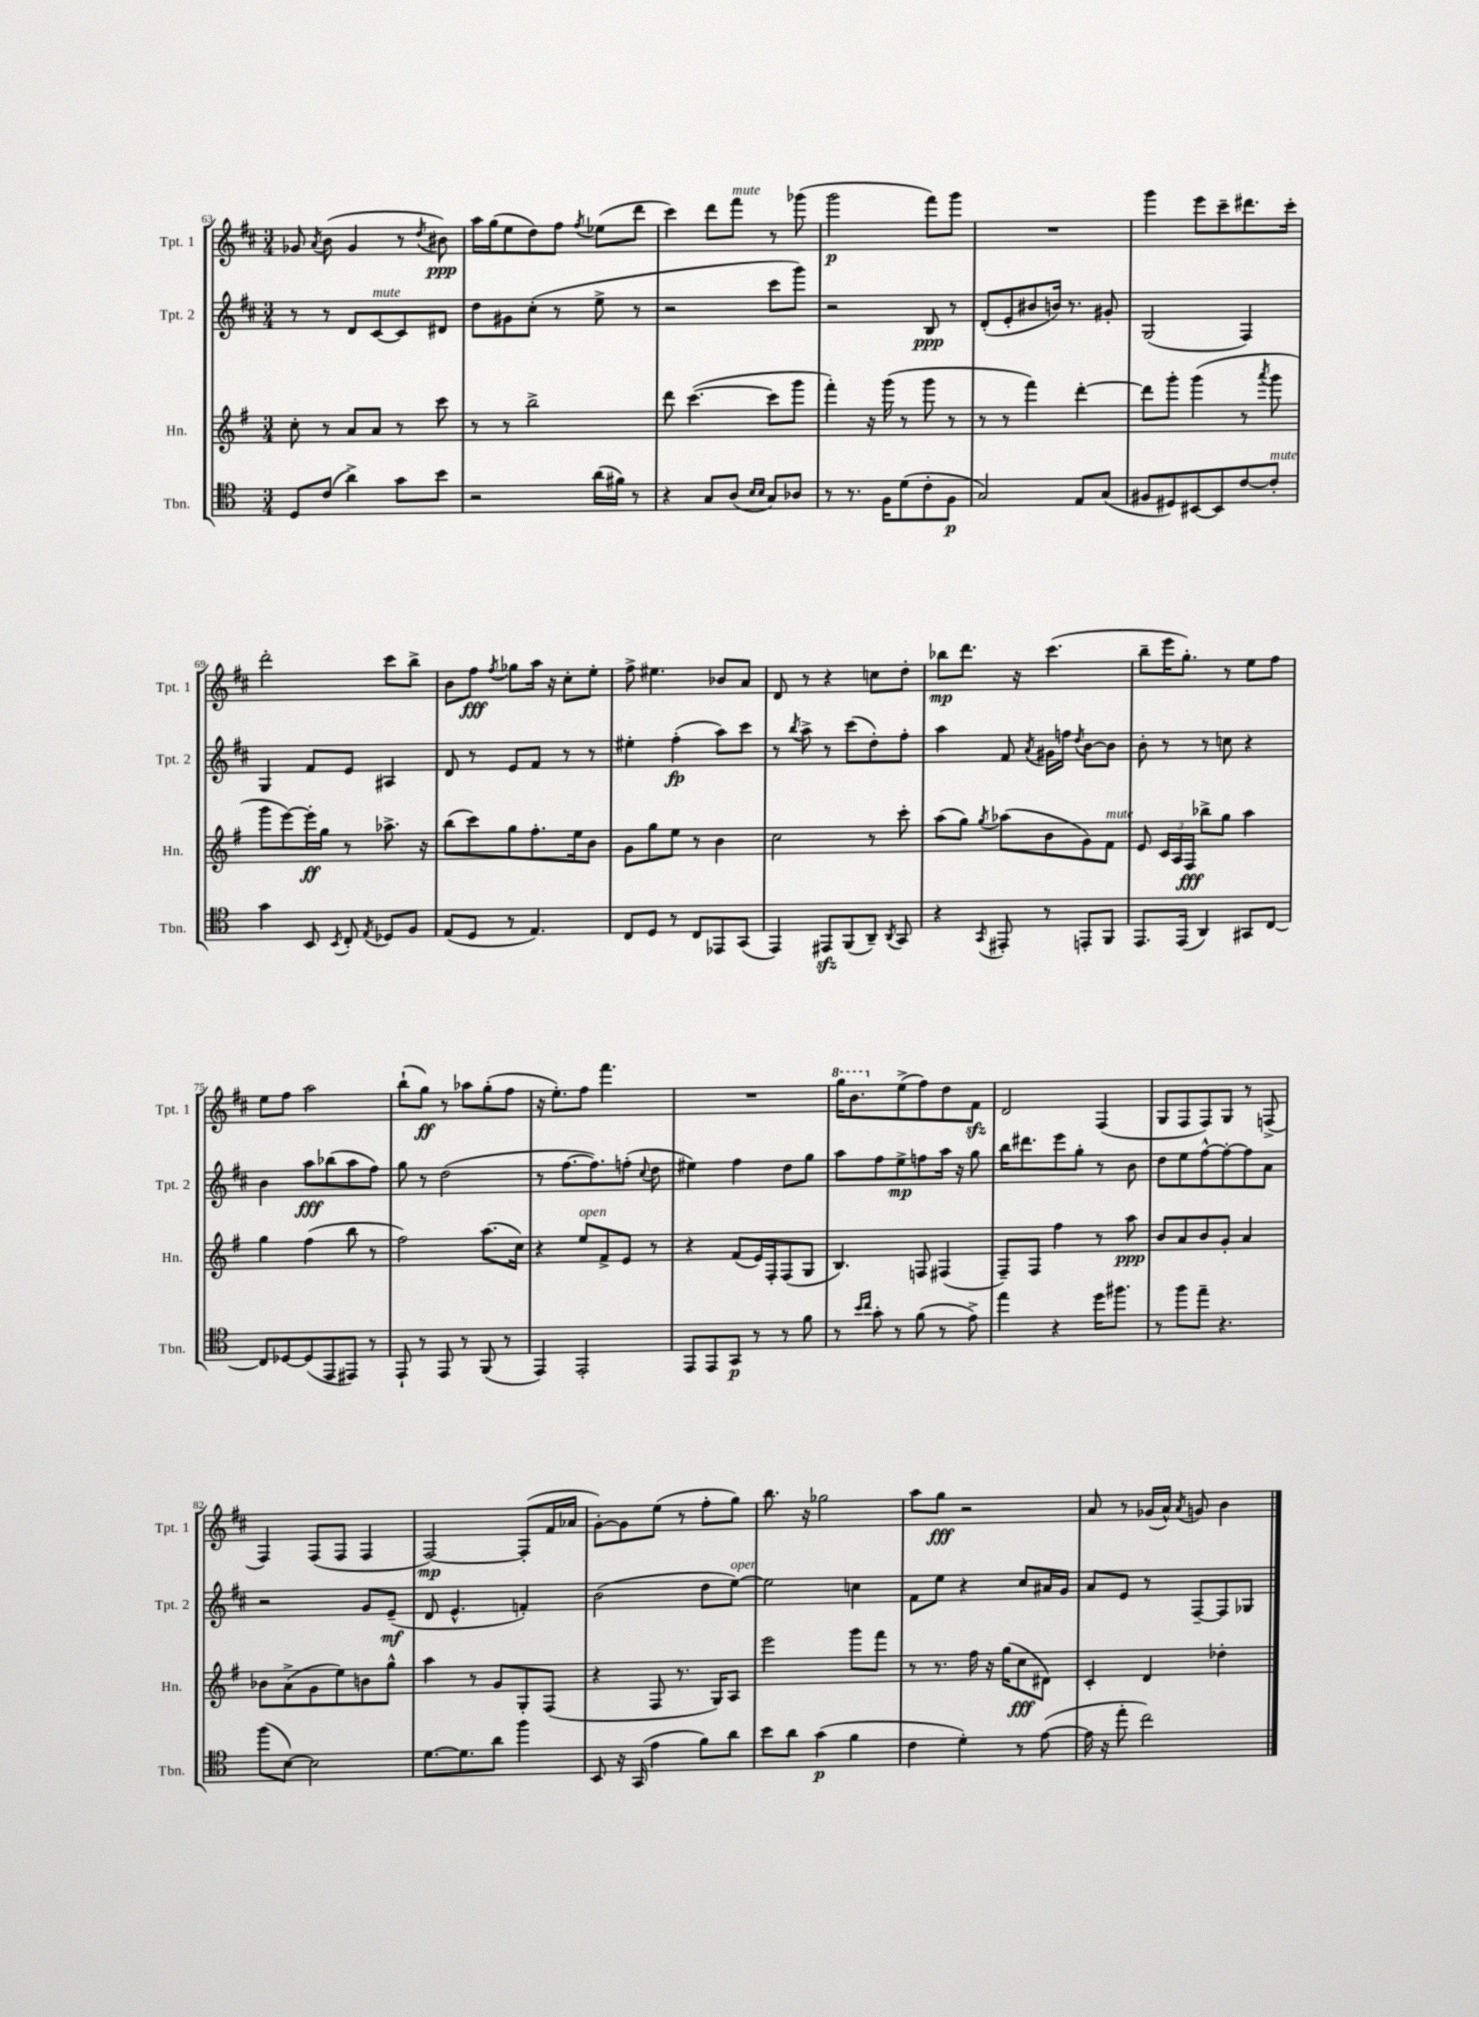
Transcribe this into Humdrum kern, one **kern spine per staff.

**kern	**kern	**kern	**kern
*staff4	*staff3	*staff2	*staff1
*clefC4	*clefG2	*clefG2	*clefG2
*k[]	*k[f#]	*k[f#c#]	*k[f#c#]
*M3/4	*M3/4	*M3/4	*M3/4
8D	8cc'	8r	8g-
.	.	.	8qa
(8c	8r	8r	(8b
4a^)	8a	8d	4g-
.	8a	[8c#	.
8g	8r	8c#]	8r
.	.	.	8qdd
8b	8ccc	8d#	8b#)
=	=	=	=
2r	8r	8dd	16aa
.	.	.	(16gg
.	8r	8g#	8ee
.	2bb^	(8cc#'	8dd)
.	.	8r	8ff#
.	.	.	8qff#
(16a	.	8ee^	(8ee-
16f#)	.	.	.
8r	.	8r	8ddd
=	=	=	=
4r	8ddd	2r	4ccc#)
.	([4.ccc	.	.
8G	.	.	8ddd
(8A	.	.	8fff#
16qqB	.	.	.
16qqB	.	.	.
8G)	8ccc]	8ccc#	8r
8A-	8ggg	8ggg)	(8ggg-
=	=	=	=
8r	4fff#')	2r	2ggg
8.r	.	.	.
.	16r	.	.
16F	(16ggg	.	.
(8d	8r	.	.
8c'	8ggg	8B	8fff#)
8F	8r	8r	8ggg
=	=	=	=
2G)	8r	(8d'	2.r
.	8r	8e'	.
.	4fff#)	8b#	.
.	.	16b)	.
.	.	8.r	.
8E	[4ddd'	.	.
(8G	.	8g#'	.
=	=	=	=
8F#	8ddd]	(2G	4ggg
8D#)	8ggg'	.	.
[8BB#	(4ggg	.	8eee
8BB#]	.	.	8ccc#~
[8c	8r	4F#)	8.ddd#
.	8qaaa	.	.
8c']	8ggg	.	.
.	.	.	16ccc#'
=	=	=	=
4g	8ggg	4G	2ddd'
.	[8eee)	.	.
8BB	16eee']	8f#	.
.	16gg	.	.
8qBB	.	.	.
8C'	8r	8e	.
8qE	.	.	.
8D-	8.aa-^	4A#	8ccc#
8F	.	.	8bb^
.	16r	.	.
=	=	=	=
(8E	(8bb	8d	8b
8D	8ccc)	8r	8ff#
.	.	.	8qff#
8r	8gg	8e	8gg-
4.E)	8.ff#'	8f#	16aa
.	.	.	16r
.	.	8r	8cc#'
.	16ee	.	.
.	8b	8r	8ee'
=	=	=	=
8C	8g	4ee#'	8ff#^
8D	8gg	.	4.ee#
8r	8ee	(4ff#'	.
8C	8r	.	.
8EE-	4b	8aa)	8b-
(8GG	.	8ccc#	8a
=	=	=	=
4EE)	2cc	8r	8d
.	.	8qbb	.
.	.	8aa^	8r
8EE#	.	8r	4r
(8FF	.	(8ccc#	.
8AA~)	8r	8dd')	8cc
8qAA	.	.	.
8GG	8ccc'	8ff#'	8dd'
=	=	=	=
4r	(8aa	4aa	8bb-
.	8gg)	.	8.ddd
8qGG	8qgg	.	.
8EE#'	(8aa-	8f#	.
.	.	.	16r
.	.	8qa	.
8r	8b	16g#	(4.ccc#
.	.	16ff	.
.	.	8qdd	.
8EE'	8g)	[8b	.
8FF	8f#	8b]	.
=	=	=	=
8.EE	8e	8b'	8bb~
.	24c	8r	16eee
.	24A	.	.
(16EE	.	.	8.gg')
.	24F#	.	.
4AA)	8bb-^	8r	.
.	8gg	8cc	8r
8GG#	4aa	4r	8ee
[8C	.	.	8ff#
=	=	=	=
8C]	4gg	4b	8ee
[8D-	.	.	8ff#
(8D-]	(4ff#	8aa	2aa
8EE	.	(8bb-	.
8EE#)	8bb	8aa	.
8r	8r	8ff#)	.
=	=	=	=
8EE`	2ff#)	8gg	(8bb`
8r	.	8r	8gg)
8EE	.	(2dd	8r
8r	.	.	8aa-
(8FF	(8.aa	.	(8gg'
8r	.	.	8ff#
.	16cc)	.	.
=	=	=	=
4EE)	4r	8r	16r
.	.	.	8.ee')
.	.	[8.ff#	.
2EE'	8ee	.	8ff#
.	.	8.ff#])	.
.	8f#^	.	4.fff#
.	8e	(8ff'	.
.	.	8qqcc#	.
.	8r	8dd	.
=	=	=	=
8EE	4r	4ee#)	2.r
8EE	.	.	.
8GG	(8f#	4ff#	.
8r	16e)	.	.
.	16F#'	.	.
8r	(8F#	8dd	.
8f	8G	8gg	.
=	=	=	=
8r	4.B)	8aa	16ggg
.	.	.	8.bb
16qqb	.	.	.
16qqcc	.	.	.
8g'	.	8ff#	.
8r	.	8ee^	(8ee^
(8f	8F	8ff	8ff#)
8r	(4F#	16aa	8dd
.	.	16r	.
8e^)	.	8gg	8f#
=	=	=	=
4ee	8F#~)	16bb	2d
.	.	8.ddd#	.
.	8F#	.	.
4r	4ff#	8eee	.
.	.	8gg'	.
16dd	8r	8r	(4F#
8.ff#	.	.	.
.	8aa	8b	.
=	=	=	=
8r	8b	8dd	8G
8ff	8a	8ee	8F#
8ee~	8b	[8ff#^^	8F#)
4.r	8g'	8ff#'_	8G
.	4a	8ff#]	8r
.	.	8a	(8F^
=	=	=	=
(8ff	8b-	2r	4F#)
[8B)	(8a^	.	.
2B]	8g	.	(8F#
.	8ee)	.	8F#
.	8b	8g	4F#
.	8gg^^	(8e~	.
=	=	=	=
[8.d	4aa	8d	[2F#)
.	.	4.e^^	.
8.d]	.	.	.
.	8r	.	.
8a	8g	.	.
4ff	8G'	4f')	(8F#']
.	(8F#	.	16f#
.	.	.	16a-
=	=	=	=
8BB	4r	(2b	[8g')
16r	.	.	8g]
(16GG	.	.	.
4e	8F#	.	(8ee
.	8.r	.	8r
8f)	.	8dd	8ff#'
.	16G)	.	.
8a	8A	[8ee)	8gg)
=	=	=	=
8b	2eee	2ee]	8.bb
8a	.	.	.
.	.	.	16r
(4g	.	.	2gg-
4f	8ggg	4cc	.
.	8fff#	.	.
=	=	=	=
4c	8r	8f#	8aa
.	8.r	8ee	8gg
4d')	.	4r	2r
.	16ff#	.	.
.	16r	.	.
.	(16gg	.	.
8r	8cc	8cc#	.
([8e	8d#)	16a#	.
.	.	16g	.
=	=	=	=
16e]	4c'	8a	8a
16r	.	.	.
8ee'	.	8e	8r
2cc)	4d	8r	(16g-
.	.	.	16a^^)
.	.	.	8qa
.	.	[8F#~	8g
.	4dd-'	8F#]	4b
.	.	8G-	.
==	==	==	==
*-	*-	*-	*-
